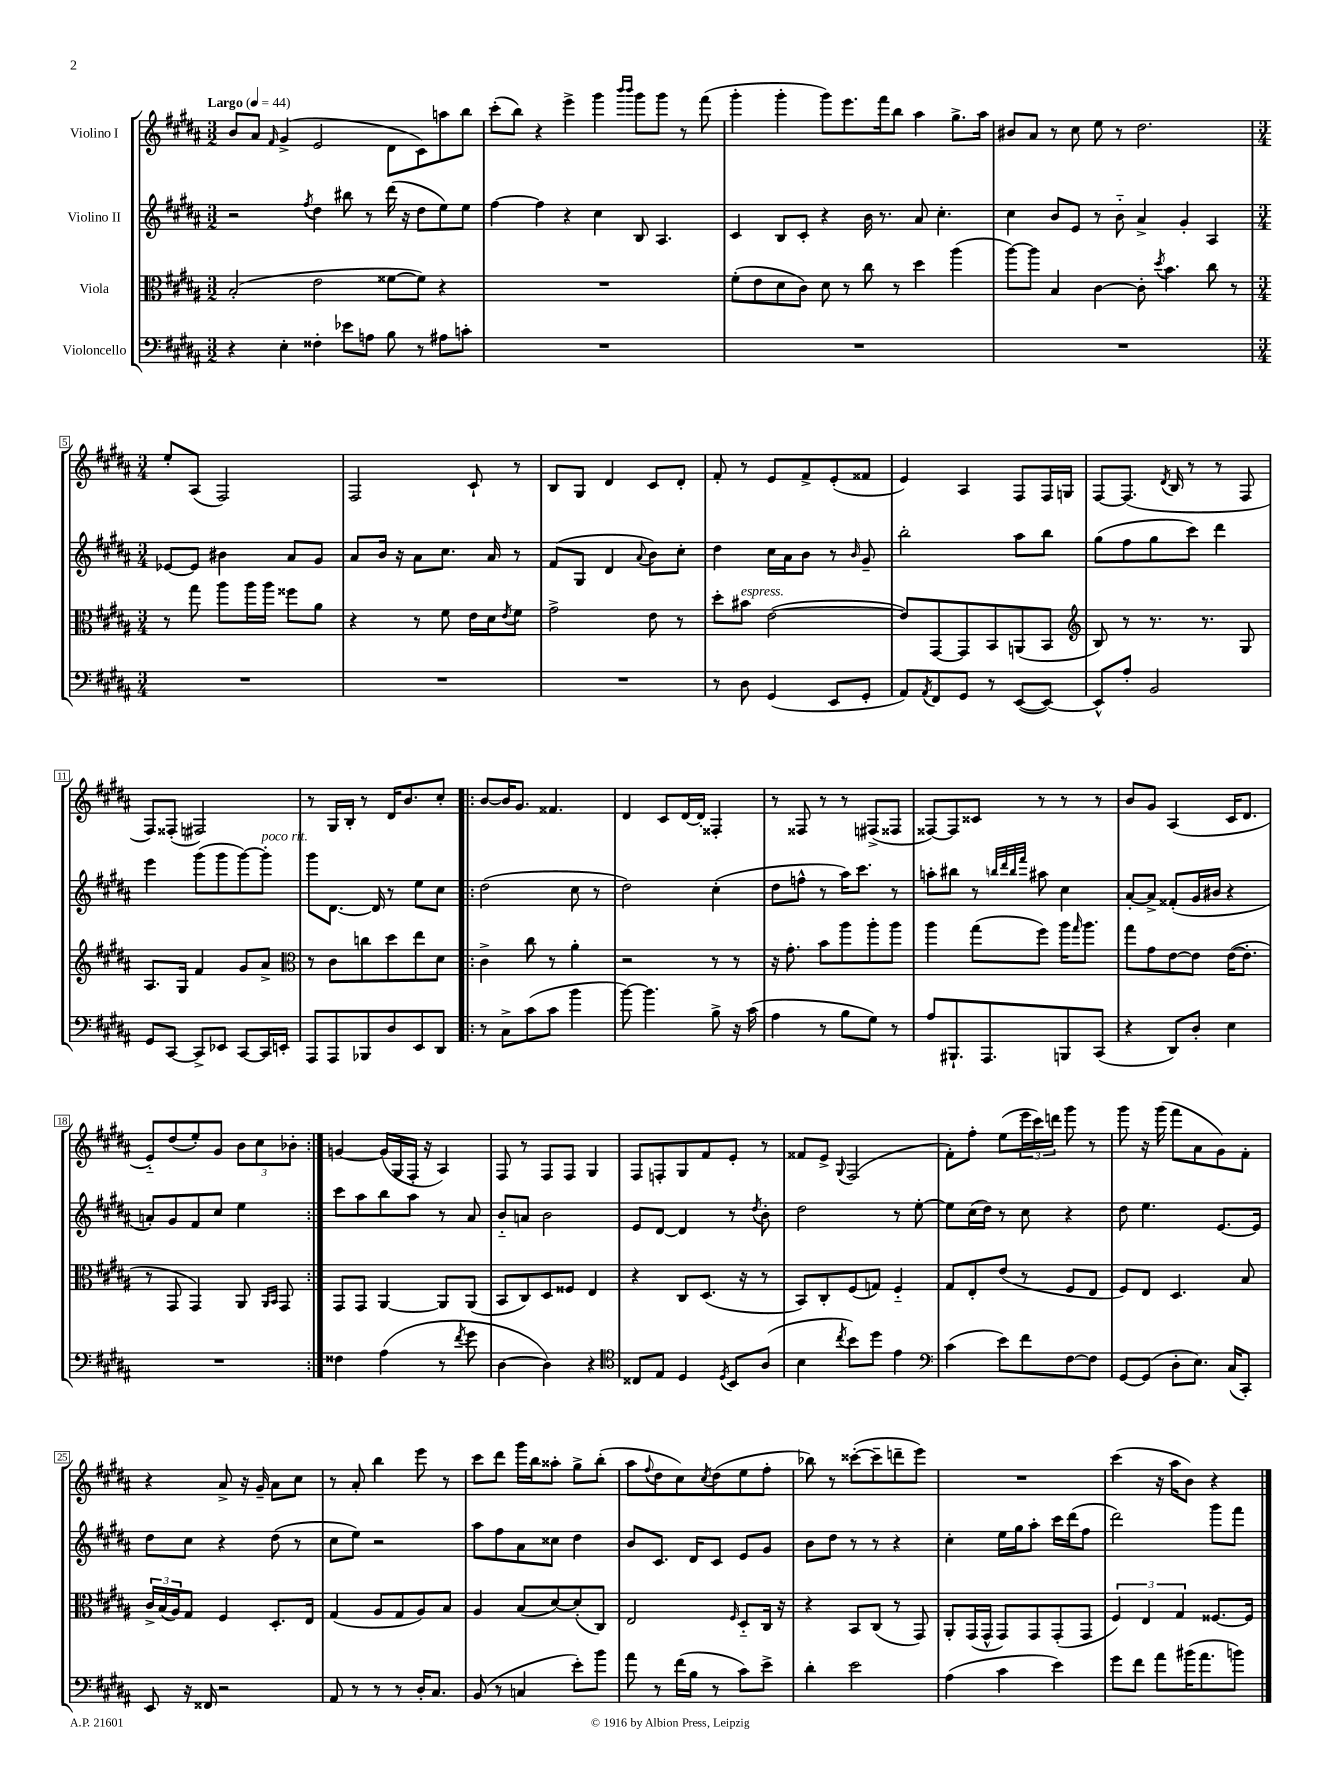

**kern	**kern	**kern	**kern
*part4	*part3	*part2	*part1
*staff4	*staff3	*staff2	*staff1
*I"Violoncello	*I"Viola	*I"Violino II	*I"Violino I
*clefF4	*clefC3	*clefG2	*clefG2
*k[f#c#g#d#a#]	*k[f#c#g#d#a#]	*k[f#c#g#d#a#]	*k[f#c#g#d#a#]
*M3/2	*M3/2	*M3/2	*M3/2
*MM44	*MM44	*MM44	*MM44
=1	=1	=1	=1
!	!	!	!LO:TX:a:B:t=Largo
4r	(2B'/	2r	8b/L
.	.	.	8a#/J
.	.	.	16qqf#/
4E'\	.	.	(4g#^/
.	.	8qff#/	.
4F##X'\	2e\	4dd#\	2e/
8e-X\L	.	8bb#X\	.
8An\J	.	8r	.
8B\	[8f##X\L	(16ddd#\	8d#\L
.	.	16r	.
8r	8f##\J])	8dd#\L	8c#\)
8A#X\L	4r	8ee\)	8aan\
8cn'\J	.	8ee\J	8bb\J
=2	=2	=2	=2
1.r	1.r	[4ff#\	(8ccc#'\L
.	.	.	8bb\J)
.	.	4ff#\]	4r
.	.	4r	4eee^\
.	.	4cc#\	4ggg#\
.	.	.	16qqbbb/LL
.	.	.	16qqbbb/JJ
.	.	8B/	8ggg#\L
.	.	4.A#/	8ggg#\J
.	.	.	8r
.	.	.	(8fff#\
=3	=3	=3	=3
1.r	(8f#'\L	4c#/	4ggg#'\
.	8e\	.	.
.	8d#\	8B/L	4ggg#'\
.	8c#\J)	8c#'/J	.
.	8d#\	4r	8ggg#\L)
.	8r	.	8.eee\
.	8cc#\	16b\	.
.	.	8.r	16fff#\k
.	8r	.	8bb\J
.	4dd#\	8a#/	4aa#\
.	.	4.cc#'\	.
.	(4aa#\	.	8.gg#^\L
.	.	.	16aa#\Jk
=4	=4	=4	=4
1.r	[8aa#\L)	4cc#\	8b#X/L
.	8aa#\J]	.	8a#/J
.	4B/	8b/L	8r
.	.	8e/J	8cc#\
.	[4c#\	8r	8ee\
.	.	8b\	8r
.	8c#'\]	4a#^/	2.dd#\
.	8qdd#/	.	.
.	4.b\	.	.
.	.	4g#'/	.
.	8cc#\	4A#/	.
.	8r	.	.
!!LO:LB:g=z
=5	=5	=5	=5
*M3/4	*M3/4	*M3/4	*M3/4
2.r	8r	[8e-X/L	8ee'/L
.	8gg#\	8e-/J]	(8A#/J
.	8aa#\L	4b#X\	2F#/)
.	16aa#\L	.	.
.	16aa#\JJ	.	.
.	8ff##X\L	8a#/L	.
.	8a#\J	8g#/J	.
=6	=6	=6	=6
2.r	4r	8a#/L	2F#/
.	.	16b/Jk	.
.	.	16r	.
.	8r	8a#\L	.
.	8f#\	8.cc#\J	.
.	16e\LL	.	8c#`/
.	16d#\J	16a#/	.
.	8qe/	.	.
.	8f#\J	8r	8r
=7	=7	=7	=7
2.r	2g#^\	(8f#/L	8B/L
.	.	8G#/J	8G#/J
.	.	4d#/	4d#/
.	.	8qqa#/	.
.	8e\	8b\L)	8c#/L
.	8r	8cc#'\J	8d#'/J
=8	=8	=8	=8
8r	8dd#'\L	4dd#\	8f#'/
!	!LO:TX:a:i:t=espress.	!	!
8D#\	8b#X\J	.	8r
(4GG#/	([2e\	16cc#\LL	8e/L
.	.	16a#\J	.
.	.	8b\J	8f#^/
8EE/L	.	8r	(8e'/
.	.	16qqb/	.
8GG#'/J	.	8g#~/	8f##X/J
=9	=9	=9	=9
8AA#/L)	8e/L])	2bb'\	4e/)
8qAA#/	.	.	.
8FF#/	[8GG#/	.	.
8GG#/J	8GG#/]	.	4A#/
8r	8BB/	.	.
([8EE/L	(8AAn/	8aa#\L	8F#/L
8EE/J_)	8BB/J	8bb\J	16F#/L
.	.	.	16Gn/JJ
=10	=10	=10	=10
*	*clefG2	*	*
8EE^^/L]	8B/)	(8gg#\L	[8F#/L
8A#'/J	8r	8ff#\	(8.F#/J]
2BB/	8.r	8gg#\	.
.	.	.	8qd#/
.	.	.	16B/
.	.	8ccc#\J)	8r
.	8.r	.	.
.	.	4ddd#\	8r
.	8G#/	.	8F#/
!!LO:LB:g=z
=11	=11	=11	=11
8GG#/L	8.A#/L	4eee\	8F#/L)
[8CC#/J	.	.	(8F##X'/J
.	16G#/Jk	.	.
8CC#^/L]	4f#/	(8ggg#\L	2F#X/)
8EE-X/J	.	8ggg#\	.
[8CC#/L	8g#/L	[8ggg#\)	.
!	!	!LO:TX:a:i:t=poco rit.	!
16CC#/L]	8a#^/J	8ggg#'\J]	.
16EEn'/JJ	.	.	.
=12	=12	=12	=12
*	*clefC3	*	*
8AAA#/L	8r	8ggg#\L	8r
8AAA#/	8c#\L	[8.d#\J	16G#/LL
.	.	.	16B'/JJ
8BBB-X/	8ccn\	.	8r
.	.	16d#/]	.
8D#/	8dd#\	8r	16d#/KL
.	.	.	8.b/
8EE/	8ee\	8ee\L	.
8DD#/J	8d#\J	8cc#\J	8cc#'/J
=13!|:	=13!|:	=13!|:	=13!|:
8r	4c#^\	(2dd#\	[8b/L
8C#^\L	.	.	16b/K]
.	.	.	8.g#/J
(8c#\	8cc#\	.	.
8c#\J	8r	.	4.f##X/
4b\	4a#'\	8cc#\	.
.	.	8r	.
=14	=14	=14	=14
[8b\)	2r	2dd#\)	4d#/
4.b\]	.	.	.
.	.	.	8c#/L
.	.	.	[16d#/L
.	.	.	16d#'/JJ]
8B^\	8r	(4cc#'\	4F##X'/
16r	8r	.	.
(16c#\	.	.	.
=15	=15	=15	=15
4A#\	16r	8dd#\L	8r
.	8.g#'\	.	.
.	.	8ffn^^\J	8F##X/
8r	8b\L	8r	8r
8B\L	8aa#\	16aa#\KL)	8r
.	.	8.ccc#\J	.
8G#\J)	8aa#'\	.	(8F#X^/L
8r	8aa#\J	8r	8F##X/J
=16	=16	=16	=16
8A#/L	4aa#\	8aan'\L	[8F##X/L)
8.BBB#X`/	.	8bb#X\J	8F##/]
.	(8gg#\L	8r	8c##X/J
8.AAA#/	.	.	.
.	.	32qqbbn/LLL	.
.	.	32qqddd#/	.
.	.	32qqbb/	.
.	.	32qqfff#/JJJ	.
.	8ff#\J)	8aa#X\	8r
8BBBn/	16aa#\KL	4cc#\	8r
.	16qqgg#/	.	.
.	8.aa#\J	.	.
(8CC#/J	.	.	8r
=17	=17	=17	=17
4r	8gg#\L	[8a#'/L	8b/L
.	8g#\	8a#^/J]	8g#/J
8DD#/L)	[8e\	(8f##X'/L	(4A#/
8D#'/J	8e\J]	16g#/L	.
.	.	16b#X/JJ	.
4E\	([16e\KL	4r	16c#/KL
.	8.e'\J]	.	8.d#/J
!!LO:LB:g=z
=18	=18	=18	=18
2.r	8r	8an'/L)	8e/L)
.	8GG#/	8g#/	(8dd#/
.	4GG#/)	8f#/	8ee'/)
.	.	8cc#/J	8g#/J
.	8AA#/	4ee\	12b\L
.	.	.	12cc#\
.	16qqAA#/LL	.	.
.	16qqBB/JJ	.	.
.	8GG#/	.	.
.	.	.	12b-X'\J
=19:|!	=19:|!	=19:|!	=19:|!
4F##X\	8GG#/L	8ccc#\L	[4gn/
.	8GG#/J	8aa#\	.
(4A#\	[4AA#/	8bb\	(16g/LL]
.	.	.	16G#/
.	.	8aa#\J	16F#'/JJ
.	.	.	16r
8r	8AA#/L]	8r	4A#/)
8qf#/	.	.	.
8g#\	(8AA#/J	8a#/	.
=20	=20	=20	=20
[4D#\	8BB/L	8b/L	8F#/
.	8C#/)	8an/J	8r
4D#\])	8D#/	2b\	8F#/L
.	8F##X/J	.	8F#/J
4r	4E/	.	4G#/
=21	=21	=21	=21
*clefC4	*	*	*
8C##X/L	4r	8e/L	8F#/L
8E/J	.	[8d#/J	8Fn'/
4D#/	8C#/L	4d#/]	8G#/
.	(8.D#/J	.	8f#/
8qD#/	.	.	.
8BB/L	.	8r	8e'/J
.	16r	.	.
.	.	8qdd#/	.
(8A#/J	8r	8b'\	8r
=22	=22	=22	=22
4B\	8BB/L)	2dd#\	8f##X/L
.	8C#'/	.	8e^/J
8qcc#/	.	.	8qqG#/
8b\L)	(8F#/	.	(2F#/
8dd#\J	8Gn/J)	.	.
4e\	4F#/	8r	.
.	.	[8ee'\	.
=23	=23	=23	=23
*clefF4	*	*	*
(4c#\	8G#/L	8ee\L]	8f#'\L)
.	8E'/	(16cc#\L	8ff#'\J
.	.	16dd#\JJ)	.
8e\L)	(8e/J	8r	(8ee\L
8f#\	8r	8cc#\	24eee\L
.	.	.	24ccc#\)
.	.	.	24dddn\JJ
[8F#\	8F#/L	4r	8ggg#\
8F#\J]	8E/J	.	8r
=24	=24	=24	=24
[8GG#/L	8F#/L)	8dd#\	8ggg#\
(8GG#/J]	8E/J	4.ee\	16r
.	.	.	(16ggg#\
8D#'\L	4.D#/	.	8fff#\L
8.E\J)	.	.	8a#\
.	.	[8.e/L	8g#\)
(16C#/KL	.	.	.
8CC#'/J)	8B/	.	8f#'\J
.	.	16e/Jk]	.
!!LO:LB:g=z
=25	=25	=25	=25
8EE/	24c#^/LL	8dd#\L	4r
.	(24B/	.	.
.	24A#/J)	.	.
16r	8G#/J	8cc#\J	.
16FF##X/	.	.	.
2r	4F#/	4r	8a#^/
.	.	.	16r
.	.	.	16g#~/
.	8.D#'/L	(8dd#\	8a#\L
.	.	8r	8cc#\J
.	16E/Jk	.	.
=26	=26	=26	=26
8AA#/	(4G#/	8cc#\L	8r
8r	.	8ee\J)	8a#'/
8r	8A#/L	2r	4bb\
8r	8G#/	.	.
16D#'/KL	8A#/)	.	8eee\
8.C#/J	.	.	.
.	8B/J	.	8r
=27	=27	=27	=27
(8BB/	4A#/	8aa#\L	8ccc#\L
8r	.	8ff#\	8ddd#\J
4Cn/	(8B/L	8a#\	16ggg#\LL
.	.	.	16bb\J
.	[8d#/)	8cc##X\J	8aa##X'\J
8e'\L)	(8d#'/]	4dd#\	8gg#^\L
8b\J	8C#/J)	.	(8bb'\J
=28	=28	=28	=28
8a#\	2E/	8b/L	8aa#\L
.	.	.	8qqff#/
8r	.	8.c#/J	8dd#\
(16f#\LL	.	.	8cc#\)
16B\JJ	.	16d#/KL	.
.	.	.	8qcc#/
8r	.	8c#/J	(8dd#\
.	16qqF#/	.	.
8c#\L)	8D#/L	8e/L	8ee\
8e^\J	16C#/Jk	8g#/J	8ff#'\J
.	16r	.	.
=29	=29	=29	=29
4d#'\	4r	8b\L	8bb-X\)
.	.	8dd#\J	8r
2e\	8BB/L	8r	([8ccc##X'\L
.	(8C#/J	8r	8ccc##~\]
.	8r	4r	8dddn~\
.	8GG#/)	.	8eee\J)
=30	=30	=30	=30
(4A#\	8AA#'/L	4cc#'\	2.r
.	(16GG#/L	.	.
.	16GG#^^/JJ	.	.
4c#\	8GG#/L)	16ee\LL	.
.	.	16gg#\J	.
.	8GG#/	8aa#'\J	.
4e\)	(8GG#'/	16ccc#\LL	.
.	.	(16ddd#\J	.
.	8GG#/J	8ff#\J	.
=31	=31	=31	=31
8g#\L	6F#/)	2ddd#\)	(4ccc#\
8f#\J	.	.	.
.	6E/	.	.
8a#\L	.	.	16r
.	.	.	16aa#\KL
.	6G#/	.	.
(16b#X\K	.	.	8b\J)
8.a#\	.	.	.
.	[8.F##X/L	8ggg#\L	4r
8bn\J)	.	8fff#\J	.
.	16F##/Jk]	.	.
==	==	==	==
*-	*-	*-	*-
